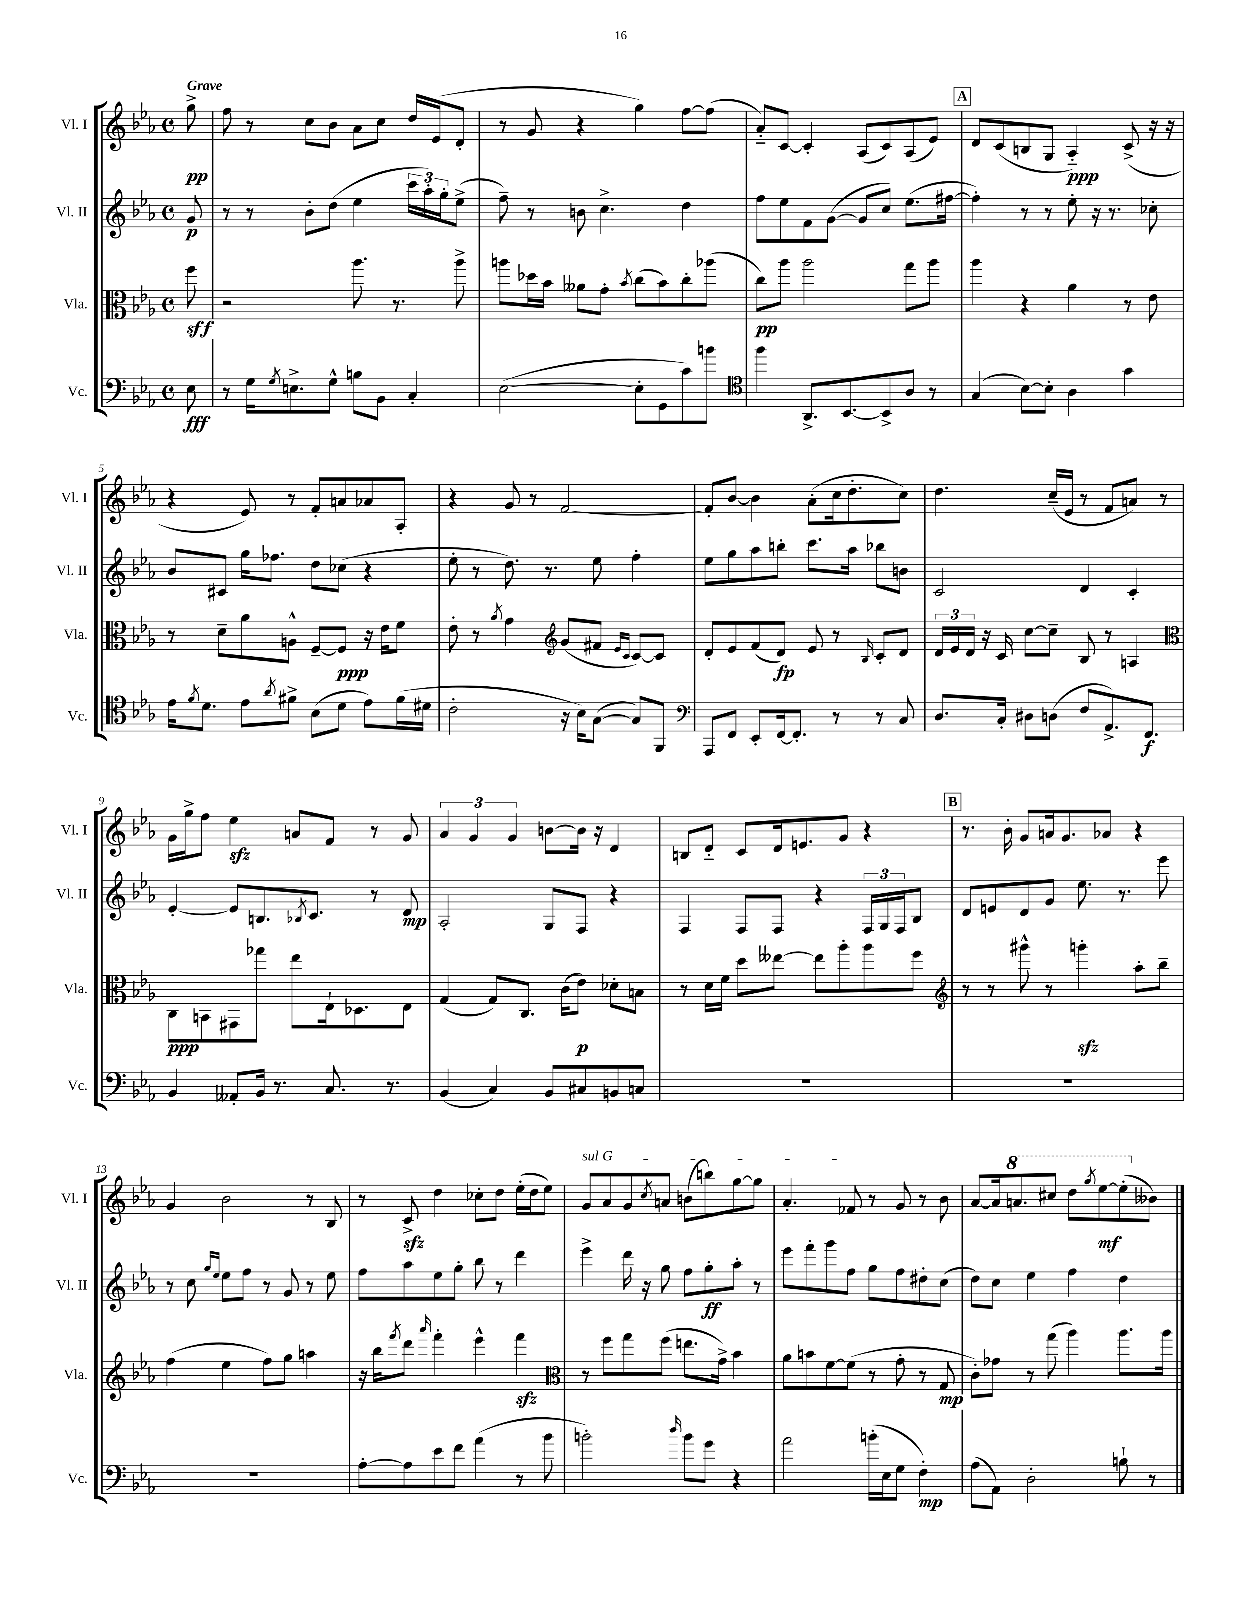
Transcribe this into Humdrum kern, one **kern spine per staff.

**kern	**kern	**kern	**kern
*staff4	*staff3	*staff2	*staff1
*clefF4	*clefC3	*clefG2	*clefG2
*k[b-e-a-]	*k[b-e-a-]	*k[b-e-a-]	*k[b-e-a-]
*M4/4	*M4/4	*M4/4	*M4/4
*met(c)	*met(c)	*met(c)	*met(c)
8E-\	8ff\	8g/	8gg^\
=	=	=	=
8r	2r	8r	8ff\
16G\LK	.	8r	8r
8qG/	.	.	.
8.E^\	.	.	.
.	.	8b-'\L	8cc\L
8G^^\J	.	(8dd\J	8b-\J
8B\L	8.aa-\	4ee-\	8a-\L
8BB-\J	.	.	8cc\J
.	8.r	.	.
4C'/	.	24ccc\LL	16dd/LL
.	.	24aa-'\)	.
.	.	.	(16e-/J
.	.	24gg'\J	.
.	8aa-^\	(8ee-^\J	8d'/J
=	=	=	=
([2E-\	8aa\L	8ff~\)	8r
.	16dd-\L	8r	8g/
.	16b-\JJ	.	.
.	8a--\L	8b\	4r
.	8g'\J	4.cc^\	.
.	8qb-/	.	.
8E-'\]L	(8cc\L	.	4gg\)
8GG\	8b-\)	.	.
8c\)	8cc'\	4dd\	[8ff\L
8b\J	(8aa-\J	.	(8ff\]J
=	=	=	=
*clefC4	*	*	*
4ff\	8cc\L)	8ff\L	8a-'~/L)
.	8aa-\J	8ee-\	[8c/J
8.AA-^/L	2aa-\	8f\	4c'/]
.	.	([8g\J	.
[8.BB-/	.	.	.
.	.	8g/]L	(8A-/L
8BB-^/]	.	8cc/J)	8c/)
8A-/J	8gg\L	(8.ee-\L	(8A-/
8r	8aa-\J	.	8e-/J)
.	.	[16ff#\Jk	.
=	=	=	=
(4G/	4aa-\	4ff#'\])	8d/L
.	.	.	(8c/
[8B-\L)	4r	8r	8B/
8B-'\]J	.	8r	8G/J
4A-\	4a-\	8ee-'\	4A-'~/)
.	.	16r	.
.	.	8.r	.
4g\	8r	.	(8c^/
.	8e-\	8cc-'\	16r
.	.	.	16r
=	=	=	=
16e-\LK	8r	8b-/L	4r
8qf/	.	.	.
8.d\J	.	.	.
.	8d~\L	8c#/J	.
8e-\L	8a-\	16gg\LK	8e-/)
.	.	8.ff-\J	.
8qa-/	.	.	.
8f#^\J	8A^^\J	.	8r
(8B-\L	[8F~/L	8dd\L	8f'/L
8d\J	8F/]J	(8cc-\J	8a/
8e-\L)	16r	4r	8a-/
.	16e-\LK	.	.
(16f#\L	8f\J	.	8A-'/J
16d#\JJ	.	.	.
=	=	=	=
2c'\	8e-'\	8ee-'\	4r
.	8r	8r	.
.	8qa-/	.	.
.	4g\	8.dd\)	8g/
.	.	.	8r
.	.	8.r	.
*	*clefG2	*	*
16r	(8g/L	.	[2f/
16B-\LK)	.	.	.
([8G\J	8f#/J	8ee-\	.
.	16qqe-/LL	.	.
.	16qqc/JJ	.	.
8G/]L)	[8c/L)	4ff'\	.
8FF/J	8c/]J	.	.
=	=	=	=
*clefF4	*	*	*
8AAA-/L	8d'/L	8ee-\L	8f'/]L
8FF/J	8e-/	8gg\	[8b-/J
8EE-'/L	(8f/	8aa-\	4b-\]
[16FF/k	8d/J)	8bb'\J	.
8.FF'/]J	.	.	.
.	8e-/	8.ccc\L	(8a-'\L
8r	8r	.	16cc\k
.	.	16aa-\Jk	8.dd'\
.	16qqB-/	.	.
8r	8c'/L	8bb-\L	.
8C/	8d/J	8b\J	8cc\J)
=	=	=	=
8.D/L	24d/LL	2c/	4.dd\
.	24e-/	.	.
.	24d/JJ	.	.
.	16r	.	.
16C'/Jk	16c/	.	.
8D#\L	[8cc\L	.	.
(8D\J	8cc~\]J	.	(16cc~/LL
.	.	.	16e-/JJ
8F/L	8B-/	4d/	8r
8.AA-^/)	8r	.	8f/L
.	4A/	4c'/	8a/J)
8.FF/J	.	.	.
.	.	.	8r
=	=	=	=
*	*clefC3	*	*
4BB-/	8C\L	[4e-'/	16g\LL
.	.	.	16gg^\J
.	8BB\	.	8ff\J
8AA--'/L	8GG#\	8e-/]L	4ee-\
16BB-/Jk	8gg-\J	8.B/	.
8.r	.	.	.
.	8ee-\L	.	8a/L
.	.	8qB-/	.
.	.	8.c/J	.
8.C/	16E-`\k	.	8f/J
.	8.D-\	.	.
.	.	8r	8r
8.r	.	.	.
.	8E-\J	8d/	8g/
=	=	=	=
(4BB-/	(4G/	2A-'/	6a-/
.	.	.	6g/
4C/)	8G/L)	.	.
.	.	.	6g/
.	8.C/J	.	.
8BB-/L	.	8G/L	[8b\L
.	(16c\LK	.	.
8C#/	8e-\J)	8F/J	16b\]Jk
.	.	.	16r
8BB/	8d-'\L	4r	4d/
8C/J	8B\J	.	.
=	=	=	=
1r	8r	4F/	8B/L
.	16d\LL	.	8d'~/J
.	16f\JJ	.	.
.	8dd\L	8F/L	8c/L
.	[8ee--\J	8F/J	16d/k
.	.	.	8.e/
.	8ee--\]L	4r	.
.	8aa-'\	.	8g/J
.	8aa-\	24F/LL	4r
.	.	24G/	.
.	.	24F/J	.
.	8ff\J	8B-/J	.
=	=	=	=
*	*clefG2	*	*
1r	8r	8d/L	8.r
.	8r	8e/	.
.	.	.	16b-'\
.	8ggg#^^\	8d/	8g/L
.	8r	8g/J	16a/k
.	.	.	8.g/
.	4ggg'\	8.ee-\	.
.	.	.	8a-/J
.	.	8.r	.
.	8aa-'\L	.	4r
.	8bb-~\J	8eee-\	.
=	=	=	=
1r	(4ff\	8r	4g/
.	.	8cc\	.
.	.	16qqgg/LL	.
.	.	16qqee-/JJ	.
.	4ee-\	8ee-\L	2b-\
.	.	8ff\J	.
.	8ff\L)	8r	.
.	8gg\J	8g/	.
.	4aa\	8r	8r
.	.	8ee-\	8B-/
=	=	=	=
[8A-'\L	16r	8ff\L	8r
.	16bb-\LK	.	.
.	8qfff/	.	.
8A-\]	8ddd\J	8aa-\	8c^/
.	16qqaaa-/	.	.
8e-\	4fff'\	8ee-\	4dd\
8f\J	.	8gg'\J	.
(4a-\	4eee-^^\	8bb-\	8cc-'\L
.	.	8r	8dd\J
8r	4fff\	4ddd\	(16ee-'\LL
.	.	.	16dd\J
8b-\	.	.	8ee-\J)
=	=	=	=
*	*clefC3	*	*
2b'\)	8r	4eee-^\	8g/L
.	8ff\L	.	8a-/
.	8gg\	16ddd\	8g/
.	.	16r	.
.	.	.	8qcc/
.	(8ff\J	8gg\	8a/J
16qqdd/	.	.	.
8b\L	8.ee\L	8ff\L	(8b\L
8g\J	.	8gg'\	8bb\)
.	16g^\Jk)	.	.
4r	4b-\	8aa-'\J	[8gg\
.	.	8r	8gg\]J
=	=	=	=
2a-\	8a-\L	8eee-\L	4.a-'/
.	8b\	8fff'\	.
.	[8f\	8ggg\	.
.	(8f\]J	8ff\J	8f-/
(16b'\LL	8r	8gg\L	8r
16E-\J	.	.	.
8G\J	8g'\	8ff\	8g/
4F'\)	8r	8dd#'\	8r
.	8G/	(8cc\J	8b-\
=	=	=	=
(8A-\L	8c'\L)	8dd\L)	[8a-/L
8AA-\J)	8g-\J	8cc\J	16a-/]k
.	.	.	8.aa/
2D'\	8r	4ee-\	.
.	(8gg\	.	8ccc#/J
.	4aa-\)	4ff\	8ddd\L
.	.	.	8qggg/
.	.	.	[8eee-\
8B`\	8.aa-\L	4dd\	(8eee-'\]
8r	.	.	8b--\J)
.	16aa-\Jk	.	.
==	==	==	==
*-	*-	*-	*-
